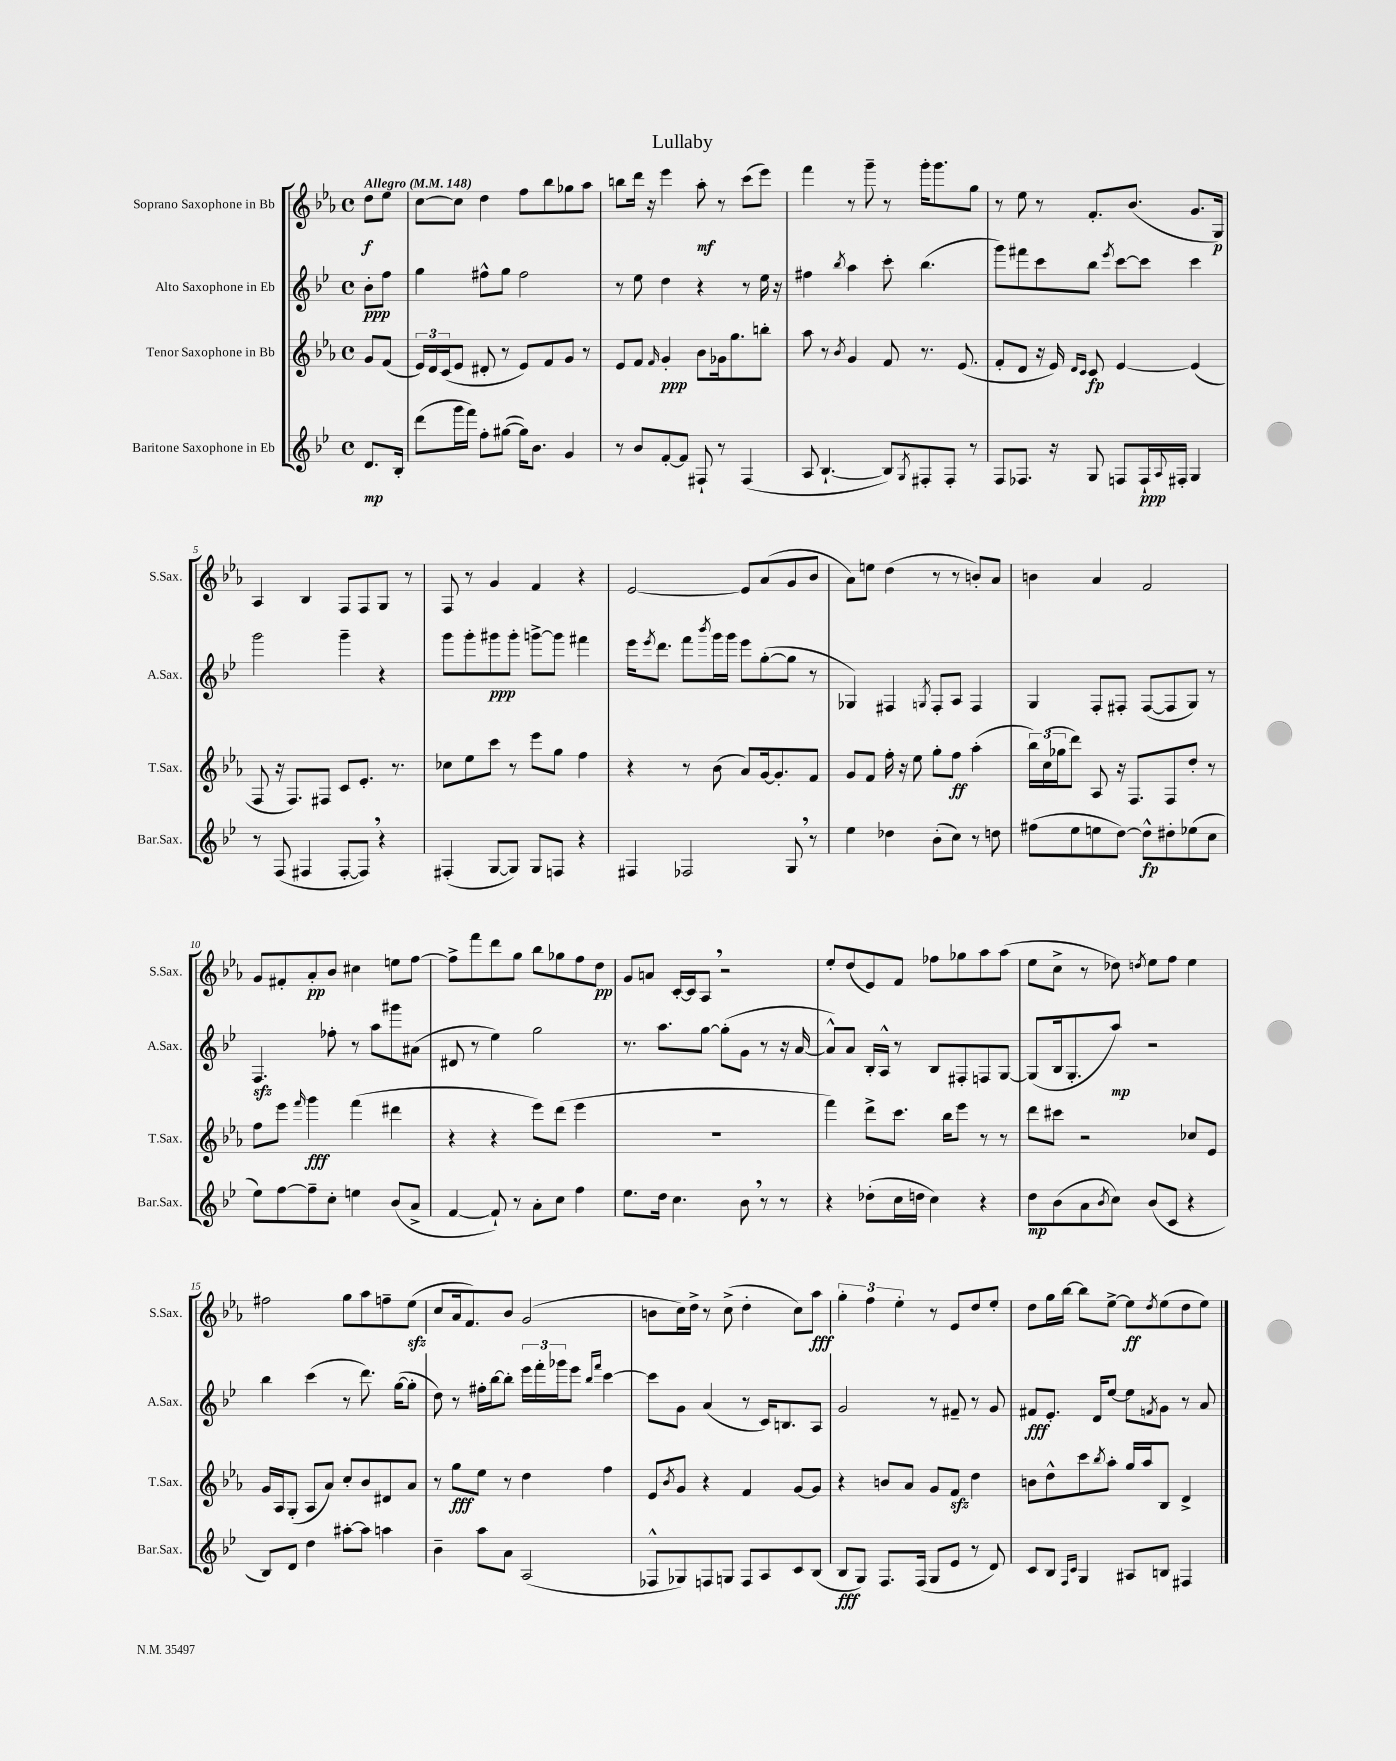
\header { title = "Lullaby" }
<<
\new StaffGroup <<
\new Staff = "s0" \with { instrumentName = "Soprano Saxophone in Bb" shortInstrumentName = "S.Sax." } {
    \clef treble \key ees \major \defaultTimeSignature \time 4/4 \partial 4 \tempo "Allegro" 4 = 148
    d''8\f ees''8 |
    c''8~ c''8 d''4 f''8 bes''8 ges''8 aes''8 |
    b''8 d'''16 r16 ees'''4 aes''8-.\mf r8 c'''8( ees'''8) |
    f'''4 r8 g'''8-- r8 g'''16-. g'''8. g''8 |
    r8 ees''8 r8 f'8.-. bes'8.( g'8. g16\p) |
    aes4 bes4 f8 f8 g8 r8 |
    f8 r8 g'4 f'4 r4 |
    ees'2~ ees'8 aes'8( g'8 bes'8 |
    aes'8) e''8 d''4( r8 r8 b'8-.) aes'8 |
    b'4 aes'4 f'2 |
    g'8 fis'8-. aes'8-.\pp bes'8 cis''4 e''8 f''8~ |
    f''8-> f'''8 d'''8 g''8 bes''8 ges''8 f''8 d''8\pp |
    g'8 a'8 c'16~-. c'16 aes8 \breathe r2 |
    ees''8-. d''8( ees'8) f'8 fes''8 ges''8 aes''8 aes''8( |
    ees''8 c''8-> r8 des''8) \acciaccatura { d''8 } ees''8 f''8 ees''4 |
    fis''2 g''8 aes''8 f''8-- ees''8\sfz( |
    c''8 aes'16 f'8.) bes'8 g'2( |
    b'8 c''16) d''16-> r8 c''8->( d''4-. c''8) aes''8\fff |
    \tuplet 3/2 { g''4-. f''4 ees''4-. } r8 ees'8 d''8 ees''8-. |
    d''8 g''16 bes''16~ bes''8 ees''8~-> ees''8\ff \acciaccatura { d''8 } ees''8( d''8 ees''8) \bar "|." |
}
\new Staff = "s1" \with { instrumentName = "Alto Saxophone in Eb" shortInstrumentName = "A.Sax." } {
    \clef treble \key bes \major \defaultTimeSignature \time 4/4 \partial 4
    bes'8-.\ppp f''8 |
    g''4 fis''8-^ g''8 fis''2 |
    r8 ees''8 d''4 r4 r8 ees''16 r16 |
    fis''4 \acciaccatura { bes''8 } a''4 c'''8-. bes''4.( |
    g'''8) fis'''8 c'''8 bes''8 \acciaccatura { ees'''8 } c'''8~ c'''8 c'''4 |
    g'''2 g'''4-- r4 |
    g'''8 g'''8-. gis'''8\ppp gis'''8-. g'''8~-> g'''8 fis'''4 |
    ees'''16 \acciaccatura { ees'''8 } d'''8. f'''8 \acciaccatura { bes'''8 } g'''16 g'''16 ees'''8 g''8~-.( g''8 r8 |
    ges4) fis4 \acciaccatura { g8 } fis8-. a8 fis4 |
    g4 f8-. fis8-. fis8~( fis8 g8) r8 |
    f4.\sfz fes''8-. r8 a''8 gis'''8 ais'8( |
    dis'8 r8 ees''4) g''2 |
    r8. a''8. g''8~ g''8-.( g'8 r8 r16 a'16~ |
    a'8-^) a'8 bes16-. a16-^ r8 bes8 fis8-. f8 g8~ |
    g8( bes16 g8.-. a''8\mp) r2 |
    bes''4 c'''4( r8 d'''8.) g''16~( g''8-. |
    d''8) r8 fis''16-. bes''16~ bes''8-. \tuplet 3/2 { ees'''16 f'''16-. ges'''16 } ees'''8 \grace { bes''16 f'''16 } c'''4~ |
    c'''8 g'8 a'4( r8 c'16) b8. a8 |
    g'2 r8 fis'8-- r8 g'8 |
    fis'8\fff ees'8.-. d'16 ees''8~ ees''8 \acciaccatura { f'8 } g'8 r8 a'8 \bar "|." |
}
\new Staff = "s2" \with { instrumentName = "Tenor Saxophone in Bb" shortInstrumentName = "T.Sax." } {
    \clef treble \key ees \major \defaultTimeSignature \time 4/4 \partial 4
    g'8 f'8( |
    \tuplet 3/2 { ees'16) d'16 c'16( } ees'8 dis'8-. r8 ees'8) f'8 g'8 r8 |
    ees'8 f'8 \grace { f'16 } g'4-.\ppp bes'8 ges'16 g''8. b''8-. |
    aes''8 r8 \acciaccatura { bes'8 } g'4 f'8 r8. ees'8.( |
    f'8-. d'8 r16 ees'16) \grace { d'16 c'16 } c'8\fp ees'4~ ees'4( |
    f8 r16 f8.) fis8 c'8 ees'8.-. r8. |
    ces''8 ees''8 c'''8 r8 ees'''8 g''8 f''4 |
    r4 r8 bes'8( aes'8) g'16~ g'8.-. f'8 |
    g'8 f'8 f''16-. r16 ees''8 g''8-. f''8\ff aes''4-.( |
    \tuplet 3/2 { bes''16) c''16( ges''16 } d'''8) aes8 r16 f8. f8 d''8-. r8 |
    f''8 ees'''8 \grace { f'''16 } g'''4\fff f'''4( dis'''4 |
    r4 r4 ees'''8) d'''8( ees'''4 |
    R1 |
    f'''4) d'''8-> c'''8. bes''16 ees'''8 r8 r8 |
    d'''8 cis'''8 r2 ces''8 ees'8 |
    g'16 aes16 g8-.( aes8 aes'8) c''8-. bes'8 dis'8 aes'8 |
    r8 g''8\fff ees''8 r8 d''4 f''4 |
    ees'8 \acciaccatura { bes'8 } g'8 r4 f'4 g'8~ g'8 |
    r4 b'8 aes'8 g'8 f'8\sfz d''4 |
    b'8 d''8-^ c'''8 \acciaccatura { bes''8 } aes''8-. g''16 aes''16 bes8 d'4-> \bar "|." |
}
\new Staff = "s3" \with { instrumentName = "Baritone Saxophone in Eb" shortInstrumentName = "Bar.Sax." } {
    \clef treble \key bes \major \defaultTimeSignature \time 4/4 \partial 4
    d'8.\mp bes16-. |
    d'''8( g'''16 f'''16) f''8-. gis''8~( gis''16) bes'8. g'4 |
    r8 bes'8 f'8~-. f'8 fis8-! r8 fis4( |
    a8 bes4.~-! bes8) \acciaccatura { g8 } fis8-. fis8-. r8 |
    f8 fes8. r16 g8 f8 f16-!\ppp \appoggiatura { a8 } fis16-. g4 |
    r8 f8( fis4 fis8~-. fis8) \breathe r4 |
    fis4-.( g8~ g8) g8 f8 r4 |
    fis4 fes2 g8 \breathe r8 |
    ees''4 des''4 bes'8-.( c''8) r8 d''8 |
    fis''8( ees''8 e''8 d''8~) d''8-^\fp dis''8-. ees''8( c''8 |
    ees''8) f''8~ f''8-- c''8-. e''4 bes'8( a'8-> |
    f'4~ f'8-!) r8 a'8-. c''8 f''4 |
    ees''8. d''16 c''4. bes'8 \breathe r8 r8 |
    r4 des''8-.( c''16 d''16 c''4) r4 |
    d''8\mp bes'8( a'8 \acciaccatura { bes'8 } c''8) bes'8( c'8 r4 |
    bes8) d'8 d''4 ais''8~-. ais''8 a''4 |
    bes'4-- a''8 a'8 a2( |
    fes8-^ ges8) f8 g8 f8 a8 c'8 bes8( |
    bes8\fff g8) f8. f16( g8 ees'8 r8 d'8) |
    c'8 bes8 \grace { f16 c'16 } g4 ais8 b8 fis4 \bar "|." |
}
>>
>>
